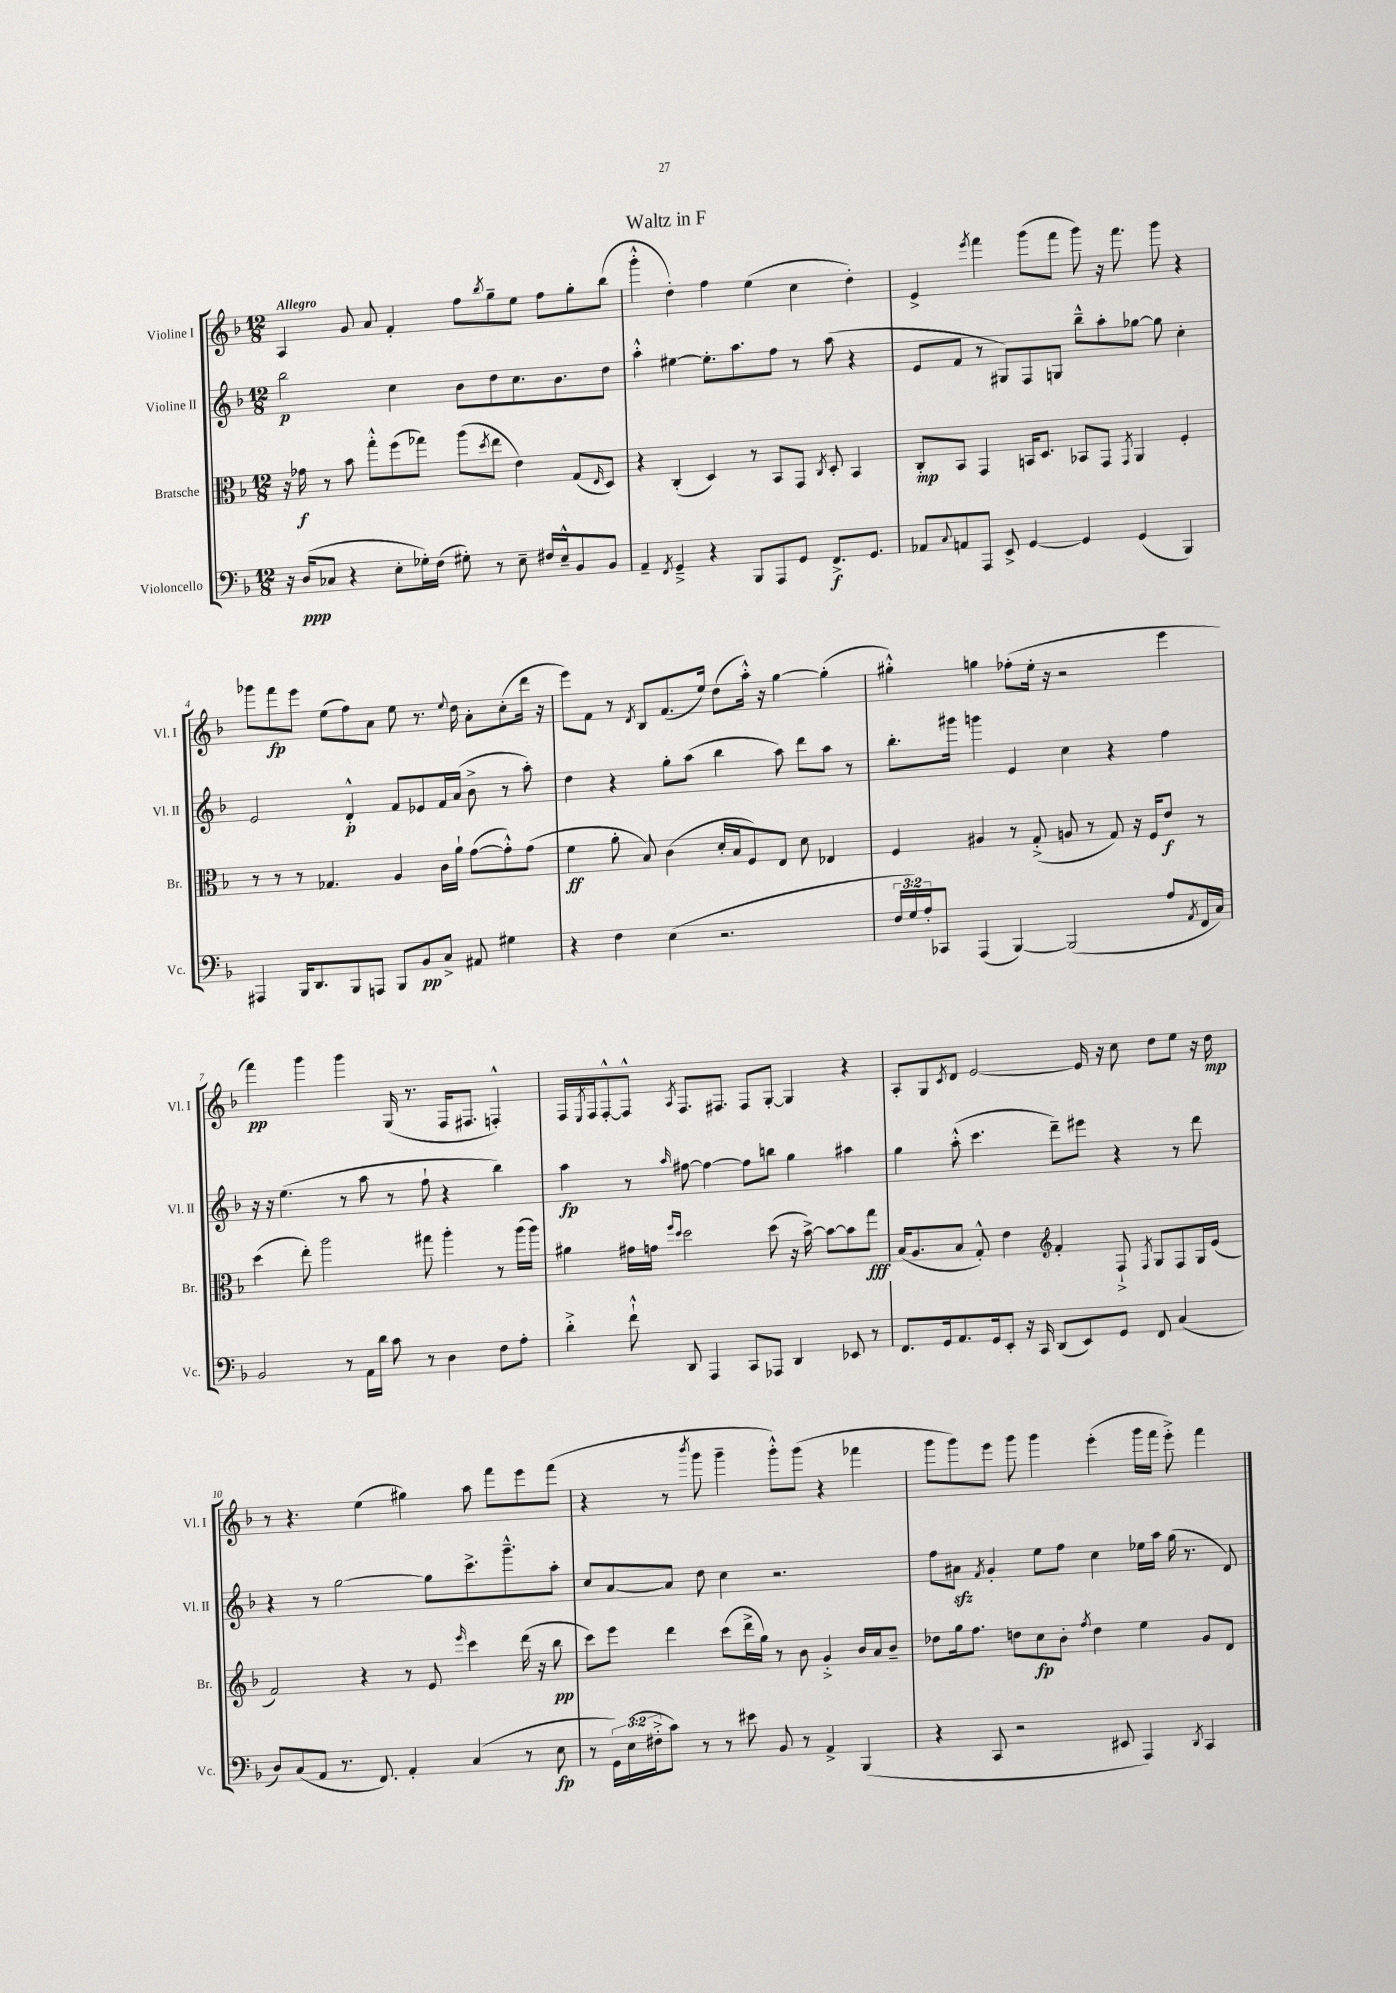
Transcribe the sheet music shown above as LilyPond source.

\header { title = "Waltz in F" }
<<
\new StaffGroup <<
\new Staff = "s0" \with { instrumentName = "Violine I" shortInstrumentName = "Vl. I" } {
    \clef treble \key f \major \numericTimeSignature \time 12/8 \tempo "Allegro"
    a4 g'8 a'8 f'4-. f''8 \acciaccatura { bes''8 } g''8-- e''8 f''8 g''8-. bes''8( |
    g'''4-.-^ d''4-.) f''4 e''4( c''4 d''4-.) |
    e'4-> \acciaccatura { e'''8 } f'''4 g'''8( f'''8 g'''8) r16 f'''8. g'''8 r4 |
    ges'''8 f'''8\fp e'''8 e''8( f''8) a'8 e''8 r8. \appoggiatura { e''8 } d''16 a'8-. c''8-.( d'''16 r16 |
    e'''8) f'8 r8 \acciaccatura { d'8 } bes8 f'8.( e''16) d''8( a''16-.-^) r16 g''4~ g''4-.( |
    gis''4-.-^) g''4 fes''8-.( e''16-. r16 r2 e'''4 |
    f'''4\pp) g'''4 g'''4 g16( r8. f16 fis8. f4-.-^) |
    f16 \acciaccatura { e8 } f16 f8~-.-^ f8-^ \acciaccatura { a8 } f8. fis8. fis8 g8~-. g4 r4 |
    a8-. g8 \acciaccatura { c'8 } d'8 e'2~ e'16 r16 c''8 d''8 e''8 r16 d''16\mp |
    r8 r4. e''4( gis''4) a''8 f'''8 e'''8 f'''8( |
    r4 r8 \acciaccatura { bes'''8 } g'''8 g'''4-- g'''8-.-^) g'''8( r4 fes'''4 |
    g'''8 g'''8) e'''8 g'''8 g'''4 e'''4-.( g'''16 f'''16 e'''8-.->) f'''4 \bar "|." |
}
\new Staff = "s1" \with { instrumentName = "Violine II" shortInstrumentName = "Vl. II" } {
    \clef treble \key f \major \numericTimeSignature \time 12/8
    bes''2\p c''4 bes'8 d''8 c''8. bes'8. d''8 |
    a''4-.-^ eis''4~ eis''8.-. a''8. f''8 r8 a''8( r4 |
    e'8 f'8 r8 gis8) f8 g8 bes''8---^ a''8-. ges''8~ ges''8 c''4-. |
    e'2 d'4-.-^\p f'8 ees'8 f'16 a'16( bes'8-> r8 a''8-.) |
    d''4 r4 g''8-. a''8( bes''4 a''8) d'''8 a''8 r8 |
    bes''8.-. gis'''16 g'''4 e'4 c''4 r4 f''4 |
    r16 r16 e''4.( r8 a''8 r8 f''8-! r4 bes''4) |
    a''4\fp r8 \grace { a''16 } fis''8~ fis''4~ fis''8 b''8 g''4 ais''4 |
    g''4 a''8-.-^( c'''4. d'''8--) eis'''8 r4 r8 d'''8 |
    r4 r8 g''2~ g''8 c'''8.-> g'''8.---^ a''8-. |
    c''8 a'8~ a'8 d''8 c''4 r2. |
    f''8 ais'8\sfz \acciaccatura { f'8 } g'4-. e''8 f''8 c''4 ees''16 a''16 g''16( r8. d'8) \bar "|." |
}
\new Staff = "s2" \with { instrumentName = "Bratsche" shortInstrumentName = "Br." } {
    \clef alto \key f \major \numericTimeSignature \time 12/8
    r16 ges'16\f r8 bes'8 g''8-.-^ f''8( ges''8) a''8( \acciaccatura { d''8 } e''8 e'4) g8( \grace { e16 } d8) |
    r4 c4-.( d4) r8 bes,8 g,8 \acciaccatura { c8 } d8-. bes,4 |
    c8-.\mp bes,8 g,4 b,16 d8. bes,8 g,8 \acciaccatura { g,8 } a,4 f4-. |
    r8 r8 r8 ges4. a4 c'16 a'16-! g'8~( g'8-.-^) g'8( |
    f'4\ff a'8-. bes8) c'4( d'16-. bes16 f8) e8 d'8 ees4 |
    f4 ais4 r8 g8-.->( a8 r8 g8) r16 f16 e'8\f r8 |
    d''4( e''8-.) a''2 gis''8 a''4-. r8 a''16( a''16) |
    ais'4 gis'16 g'16 \grace { f''16 d''16 } d''2 d''8( r16 bes'16~->) bes'8~ bes'8 g''8\fff |
    bes16( a8. bes8 g8-.-^) e'4 \clef treble f'4-. f8-!-> \acciaccatura { f8 } g8 f8 g16 e'16( |
    f'2) r4 r8 e'8 \grace { e'''16 } c'''4 d'''16( r16 bes''8\pp |
    c'''8) e'''8 d'''4 c'''8( d'''16-> g''16) r8 bes'8 g'4-.-> bes'16 a'16 bes'8-- |
    des''8 g''16 f''8. d''8 c''8\fp bes'8-. \acciaccatura { f''8 } d''4 e''4 g'8 d'8 \bar "|." |
}
\new Staff = "s3" \with { instrumentName = "Violoncello" shortInstrumentName = "Vc." } {
    \clef bass \key f \major \numericTimeSignature \time 12/8 \override Staff.TupletNumber.text = #tuplet-number::calc-fraction-text
    r16 d16\ppp( ces8 r4 e8-. ges16-.) f16( gis8-.) r8 e8-- fis16 e16---^ bes,8 bes,8 |
    a,4-- \acciaccatura { f,8 } g,4---> r4 bes,,8 a,,8 g,8 f,8.->\f g,8. |
    aes,8 \appoggiatura { c8 } a,8 a,,8 e,8-> g,4~ g,4 g,4( bes,,4) |
    ais,,4 bes,,16 d,8. bes,,8 a,,8 bes,,8 bes,8\pp c8-> ais,8 gis4 |
    r4 f4 e4( r2. |
    \tuplet 3/2 { f16 g16) a16-. } ces,8 a,,4( bes,,4~) bes,,2( a8 \acciaccatura { a,8 } f,16 c16) |
    bes,2 r8 a,16 d'16 c'8 r8 d4 f8 a8-. |
    d'4-.-> f'8-!-^ d,8 a,,4 c,8 aes,,8 d,4 ees,8 r8 |
    f,8. g,16 a,8. g,16 e,8-. r16 c,16 d,8( e,8) g,8 f,8 c4( |
    d8) c8( a,8 r8. f,8.) a,4-. c4( r8 e8\fp |
    r8 \tuplet 3/2 { g,16) e16( fis16-.-> } c'8) r8 r8 eis'8 bes,8 r8 a,4-> bes,,4( |
    r4 c,8 r2 eis,8 a,,4) \acciaccatura { d,8 } c,4 \bar "|." |
}
>>
>>
